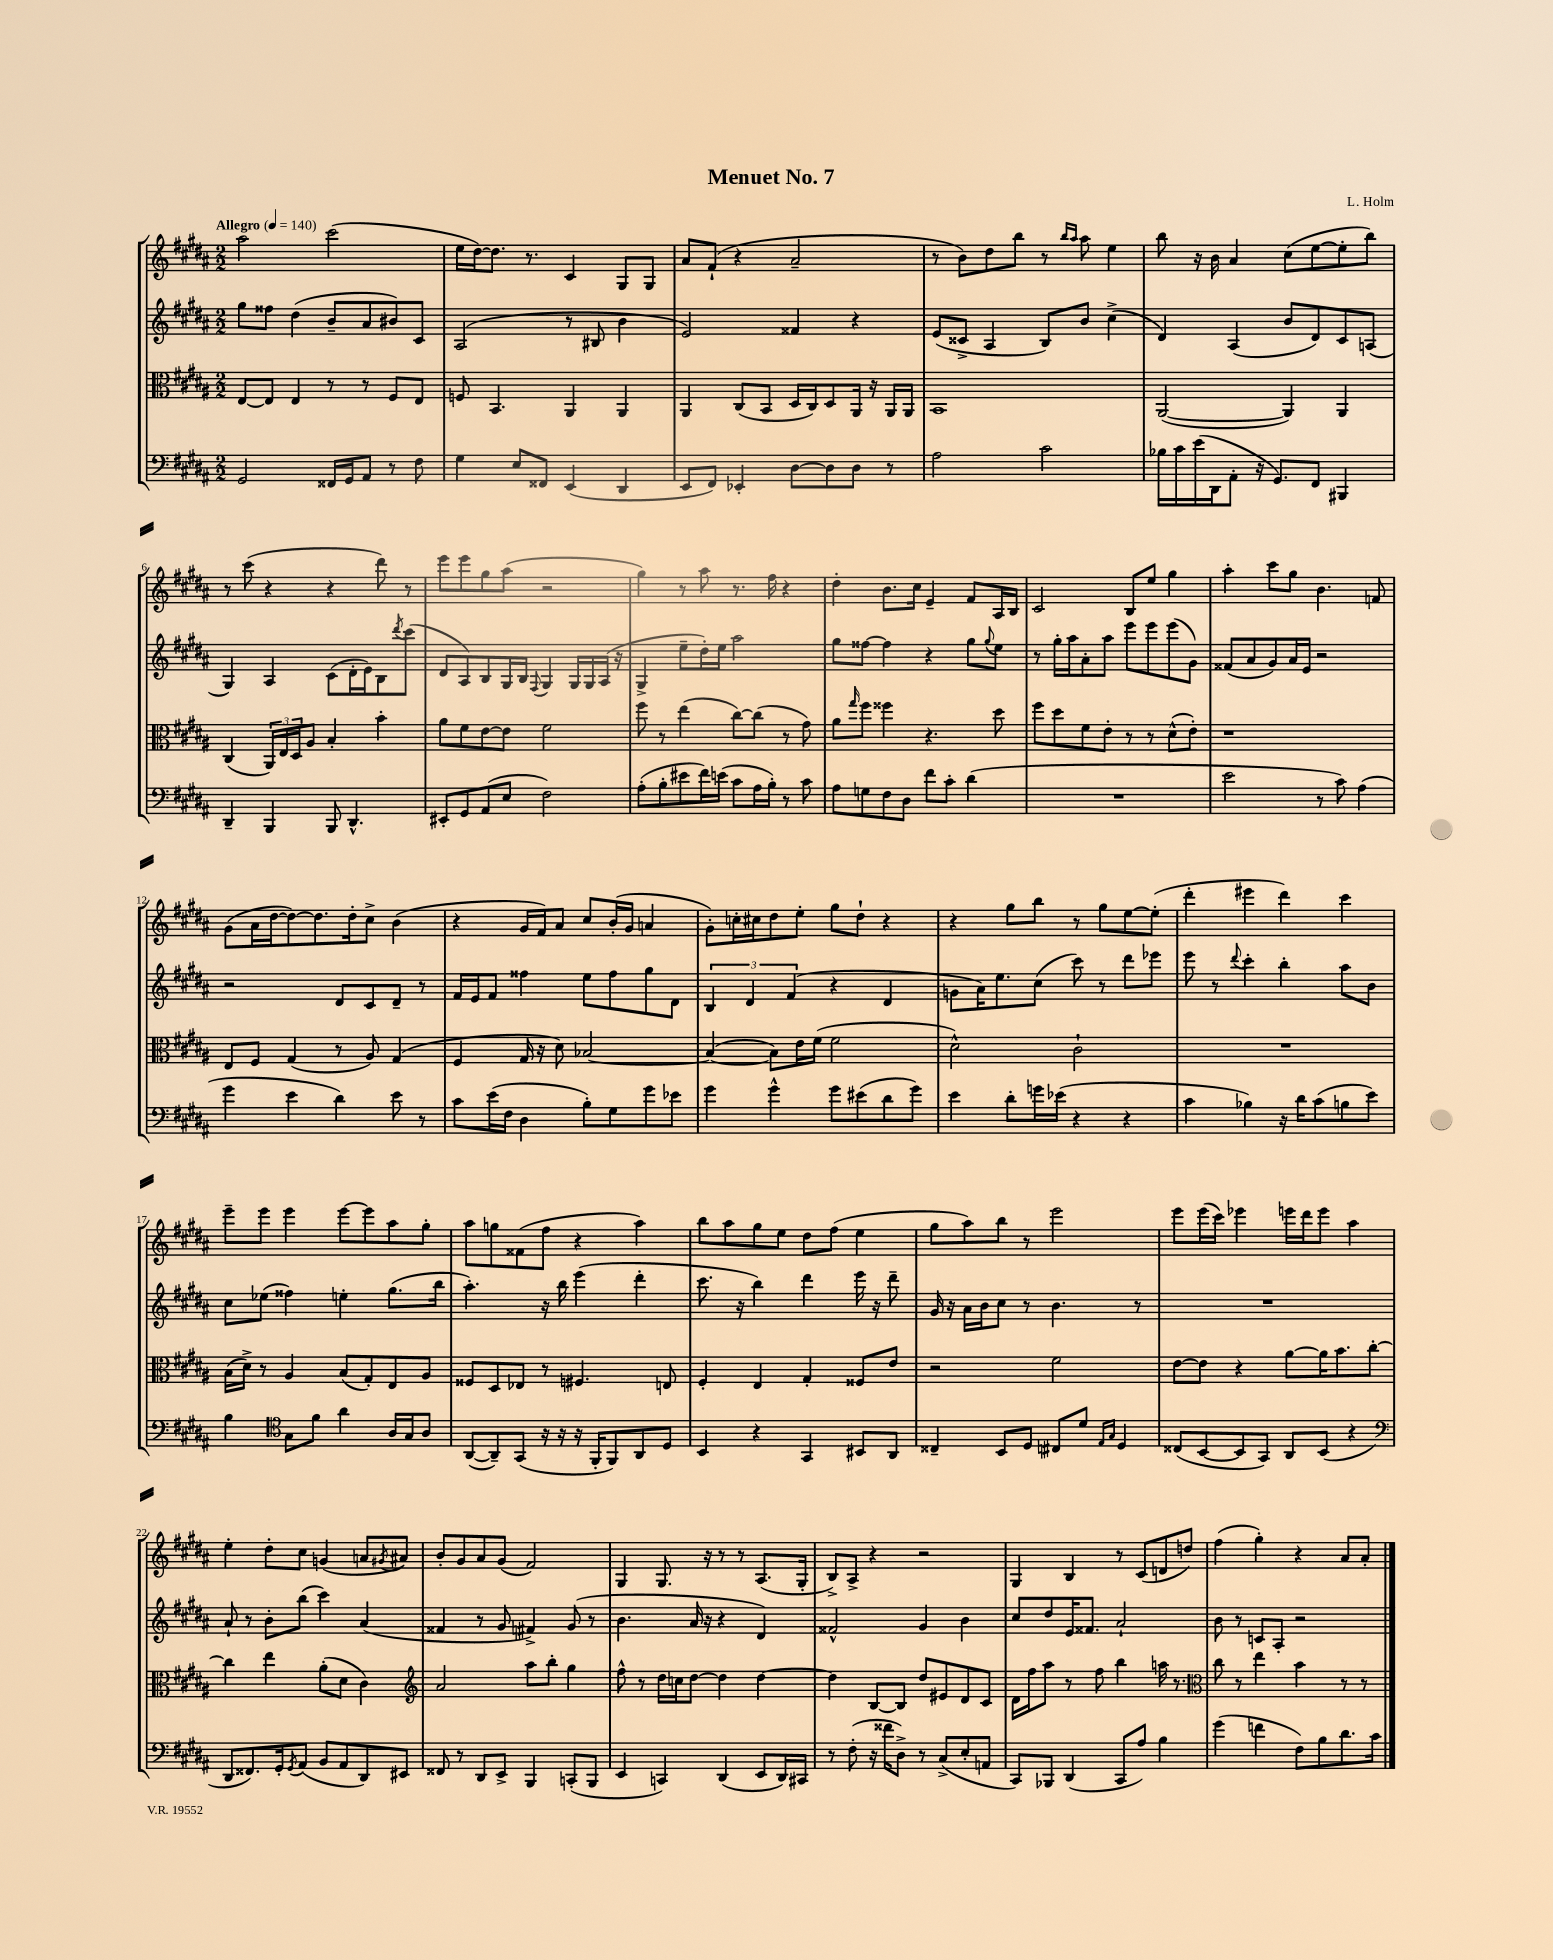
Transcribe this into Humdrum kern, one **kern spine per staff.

**kern	**kern	**kern	**kern
*staff4	*staff3	*staff2	*staff1
*clefF4	*clefC3	*clefG2	*clefG2
*k[f#c#g#d#a#]	*k[f#c#g#d#a#]	*k[f#c#g#d#a#]	*k[f#c#g#d#a#]
*M2/2	*M2/2	*M2/2	*M2/2
*MM140	*MM140	*MM140	*MM140
2GG#/	[8E/L	8gg#\L	2aa#\
.	8E/]J	8ff##\J	.
.	4E/	(4dd#\	.
16FF##/LL	8r	8b~/L	(2ccc#\
16GG#/J	.	.	.
8AA#/J	8r	8a#/	.
8r	8F#/L	8b#/)	.
8F#\	8E/J	8c#/J	.
=	=	=	=
4G#\	8F/	(2A#/	16ee\LL
.	.	.	[16dd#\J)
.	4.BB/	.	8.dd#\]J
8E/L	.	.	.
.	.	.	8.r
8FF##/J	.	.	.
(4EE/	4AA#/	8r	4c#/
.	.	8B#/	.
4DD#/	4AA#/	4b\	8G#/L
.	.	.	8G#/J
=	=	=	=
8EE/L	4AA#/	2e/)	8a#/L
8FF#/J)	.	.	(8f#`/J
4EE-'/	(8C#/L	.	4r
.	8BB/J	.	.
[8D#\L	16D#/LL	4f##/	2a#~/
.	16C#/J)	.	.
8D#\]	8D#/	.	.
8D#\J	16AA#/Jk	4r	.
.	16r	.	.
8r	16AA#/LL	.	.
.	16AA#/JJ	.	.
=	=	=	=
2A#\	1BB	(8e/L	8r
.	.	8c##^/J	8b\L)
.	.	4A#/	8dd#\
.	.	.	8bb\J
2c#\	.	8B/L)	8r
.	.	.	16qqbb/LL
.	.	.	16qqaa#/JJ
.	.	8b/J	8aa#\
.	.	(4cc#^\	4ee\
=	=	=	=
16B-\LL	([2AA#/	4d#/)	8bb\
16c#\	.	.	.
(16e\	.	.	16r
16DD#\J	.	.	16b\
8AA#'\J	.	(4A#/	4a#/
16r	.	.	.
8.GG#/L)	.	.	.
.	4AA#/])	8b/L	(8cc#\L
8FF#/J	.	8d#/)	[8ee\
4BBB#/	4AA#/	8c#/	8ee'\]
.	.	(8A/J	8bb\J)
=	=	=	=
4DD#~/	(4C#/	4G#/)	8r
.	.	.	(8ccc#\
4BBB/	24AA#/LL)	4A#/	4r
.	24E/	.	.
.	24D#/J	.	.
.	8A#/J	.	.
8BBB/	4B'/	(8c#\L	4r
4.DD#^^/	.	16d#'\L	.
.	.	16e\J)	.
.	4b'\	8B\	8ddd#\)
.	.	8qddd#/	.
.	.	(8ccc#\J	8r
=	=	=	=
8EE#'/L	8a#\L	8d#/L	8eee\L
8GG#/	8f#\	8A#/)	8eee\
(8AA#/	[8e\	8B/	8gg#\
8E/J	8e\]J	16G#/L	(8aa#\J
.	.	16B/JJ	.
.	.	8qqF#/	.
2F#\)	2f#\	4G#/	2r
.	.	16G#/LL	.
.	.	16G#/	.
.	.	(16A#/JJ	.
.	.	16r	.
=	=	=	=
(8A#'\L	8ff#\	4G#^/	4gg#\)
8B'\	8r	.	.
8e#\	(4ee\	8ee~\L	8r
16f#\L)	.	16dd#'\L)	8aa#\
(16e\JJ	.	16ee\JJ	.
8c#\L	[8cc#\L)	2aa#\	8.r
16A#\L	(8cc#\]J	.	.
16B'\JJ)	.	.	16ff#\
8r	8r	.	4r
8c#\	8g#\)	.	.
=	=	=	=
8A#\L	8a#\L	8gg#\L	4dd#'\
.	16qqgg#/	.	.
8G\	8ff#\J	[8ff##\J	.
8F#\	4ff##\	4ff##\]	8.b\L
8D#\J	.	.	.
.	.	.	16cc#\Jk
8f#\L	4.r	4r	4e~/
8c#'\J	.	.	.
(4d#\	.	8gg#\L	8f#/L
.	.	8qqgg#/	.
.	8dd#\	8ee\J	16A#/L
.	.	.	16B/JJ
=	=	=	=
1r	8ff#\L	8r	2c#/
.	8dd#\	16gg#'\LL	.
.	.	16aa#\J	.
.	8f#\	8a#'\	.
.	8e'\J	8aa#\J	.
.	8r	8eee\L	8B/L
.	8r	8eee\	8ee/J
.	(8d#^^\L	(8eee\	4gg#\
.	8e'\J)	8g#\J)	.
=	=	=	=
2e\	1r	(8f##/L	4aa#'\
.	.	8a#/	.
.	.	8g#/)	8ccc#\L
.	.	16a#/L	8gg#\J
.	.	16e/JJ	.
8r	.	2r	4.b\
8c#\)	.	.	.
(4A#\	.	.	.
.	.	.	8f/
=	=	=	=
4g#\	8E/L	2r	(8g#\L
.	8F#/J	.	16a#\L
.	.	.	[16dd#\J
4e\	(4G#/	.	8dd#\_)
.	.	.	8.dd#\]
4d#\)	8r	8d#/L	.
.	.	.	16dd#'\k
.	8A#/)	8c#/	8cc#^\J
8e\	(4G#/	8d#~/J	(4b\
8r	.	8r	.
=	=	=	=
8c#\L	4F#/	16f#/LL	4r
.	.	16e/J	.
(16e\L	.	8f#/J	.
16F#\JJ	.	.	.
4D#\	16G#/	4ff##\	16g#/LL
.	16r	.	16f#/J)
.	8d#\)	.	8a#/J
8B'\L)	[2B-/	8ee\L	8cc#/L
8G#\	.	8ff##\	(16b'/L
.	.	.	16g#/JJ
8g#\	.	8gg#\	4a/
8e-\J	.	8d#\J	.
=	=	=	=
4g#\	(4B-/_	6B/	8g#'\L)
.	.	.	16cc'\L
.	.	6d#/	.
.	.	.	16cc#\J
4g#^^\	8B-\]L)	.	8dd#\
.	.	(6f#/	.
.	16e\L	.	8ee'\J
.	(16f#\JJ	.	.
8g#\L	2f#\	4r	8gg#\L
(8e#\	.	.	8dd#`\J
8d#\	.	4d#/	4r
8g#\J)	.	.	.
=	=	=	=
4e\	2d#^^\)	8g\L	4r
.	.	16a#\K)	.
.	.	8.ee\	.
8d#'\L	.	.	8gg#\L
16g\L	.	(8cc#\J	8bb\J
(16e-\JJ	.	.	.
4r	2c#`\	8ccc#\)	8r
.	.	8r	8gg#\L
4r	.	8ddd#\L	[8ee\
.	.	8eee-\J	(8ee'\]J
=	=	=	=
4c#\	1r	8eee\	4ddd#'\
.	.	8r	.
.	.	8qqddd#/	.
4B-\)	.	4ccc#'\	4eee#\
16r	.	4bb'\	4ddd#\)
16d#\LK	.	.	.
(8c#\	.	.	.
8B\	.	8aa#\L	4ccc#\
8e\J)	.	8b\J	.
=	=	=	=
4B\	(16B\LL	8cc#\L	8eee~\L
.	16d#^\JJ)	.	.
.	8r	(8ee-\J	8eee\J
*clefC4	*	*	*
8G#\L	4A#/	4ff##\)	4eee\
8f#\J	.	.	.
4a#\	(8B/L	4ee'\	[8eee\L
.	8G#'/)	.	8eee\]
16A#/LL	8E/	(8.gg#\L	8aa#\
16G#/J	.	.	.
8A#/J	8A#/J	.	8gg#'\J
.	.	16bb\Jk	.
=	=	=	=
([8AA#/L	8F##/L	4.aa#'\)	8aa#\L
8AA#~/])	8D#/	.	8gg\
(8GG#/J	8E-/J	.	(8f##\
16r	8r	16r	8ff#\J
16r	.	16bb\	.
16r	4.F#/	(4eee\	4r
16FF#'/LK	.	.	.
8FF#/)	.	.	.
8AA#/	.	4ddd#'\	4aa#\)
8D#/J	8E/	.	.
=	=	=	=
4BB/	4F#'/	8.ccc#\	8bb\L
.	.	.	8aa#\
.	.	16r	.
4r	4E/	4bb\)	8gg#\
.	.	.	8ee\J
4GG#/	4G#'/	4ddd#\	8dd#\L
.	.	.	(8ff#\J
8BB#/L	8F##/L	16eee\	4ee\
.	.	16r	.
8AA#/J	8e/J	8ddd#~\	.
=	=	=	=
4C##~/	2r	16g#/	8gg#\L
.	.	16r	.
.	.	16a#\LL	8aa#\)
.	.	16b\J	.
8BB/L	.	8cc#\J	8bb\J
8D#/J	.	8r	8r
8C#/L	2f#\	4.b\	2eee\
8d#/J	.	.	.
16qqE/LL	.	.	.
16qqG#/JJ	.	.	.
4D#/	.	.	.
.	.	8r	.
=	=	=	=
(8C##/L	[8e\L	1r	8eee\L
[8BB/	8e\]J	.	(16eee\L
.	.	.	16ccc#\JJ)
8BB/]	4r	.	4eee-\
8GG#/J)	.	.	.
8AA#/L	[8a#\L	.	16eee\LL
.	.	.	16ddd#\J
(8BB/J	16a#\]K	.	8eee\J
.	8.b\	.	.
4r	.	.	4aa#\
.	[8cc#'\J	.	.
=	=	=	=
*clefF4	*	*	*
8DD#/L	4cc#\]	8a#`/	4ee'\
8.FF##/)	.	8r	.
.	4ee\	8b'\L	8dd#'\L
16GG#'/k	.	.	.
8qGG#/	.	.	.
(8AA#/J	.	(8bb\J	8cc#\J
8BB/L	(8a#'\L	4ccc#\)	(4g/
8AA#/	8d#\J	.	.
8DD#/)	4c#\)	(4a#/	8a/L
.	.	.	8qg#/
8EE#/J	.	.	8a#/J)
=	=	=	=
*	*clefG2	*	*
8FF##/	2a#/	4f##/	8b'/L
8r	.	.	8g#/
8DD#/L	.	8r	8a#/
8EE^/J	.	8g#/	(8g#/J
4BBB/	8aa#\L	4f#^/)	2f#/)
.	8bb'\J	.	.
(8CC'/L	4gg#\	(8g#/	.
8BBB/J	.	8r	.
=	=	=	=
4EE/	8ff#^^\	4.b\	4G#/
.	8r	.	.
4CC/)	16dd#\LL	.	8.G#/
.	16cc\J	.	.
.	[8dd#\J	16a#/	.
.	.	16r	16r
(4DD#/	4dd#\]	4r	8r
.	.	.	8r
8EE/L	[4dd#\	4d#/)	(8.A#/L
16DD#/L)	.	.	.
16CC#/JJ	.	.	16G#'/Jk
=	=	=	=
8r	4dd#\]	2f##^^/	8B^/L)
(8F#'\	.	.	8A#^/J
16r	[8B/L	.	4r
16f##\LK	.	.	.
8D#^\J)	8B/]J	.	.
8r	8dd#/L	4g#/	2r
(8C#^/L	8e#/	.	.
8E'/	8d#/	4b\	.
8AA/J	8c#/J	.	.
=	=	=	=
8CC#/L)	16d#\LL	8cc#/L	4G#/
.	16ff#\J	.	.
8BBB-/J	8aa#\J	8dd#/	.
(4DD#/	8r	16e/K	4B/
.	.	8.f##/J	.
.	8ff#\	.	.
8CC#/L	4bb\	2a#`/	8r
8A#/J)	.	.	(8c#/L
4B\	16aa\	.	8d/
.	8.r	.	.
.	.	.	8dd/J)
=	=	=	=
*	*clefC3	*	*
(4g#\	8cc#\	8b\	(4ff#\
.	8r	8r	.
4f\	4ee\	8c/L	4gg#'\)
.	.	8A#'/J	.
8F#\L)	4b\	2r	4r
8B\	.	.	.
8.d#\	8r	.	8a#/L
.	8r	.	8a#'/J
16c#\Jk	.	.	.
==	==	==	==
*-	*-	*-	*-
